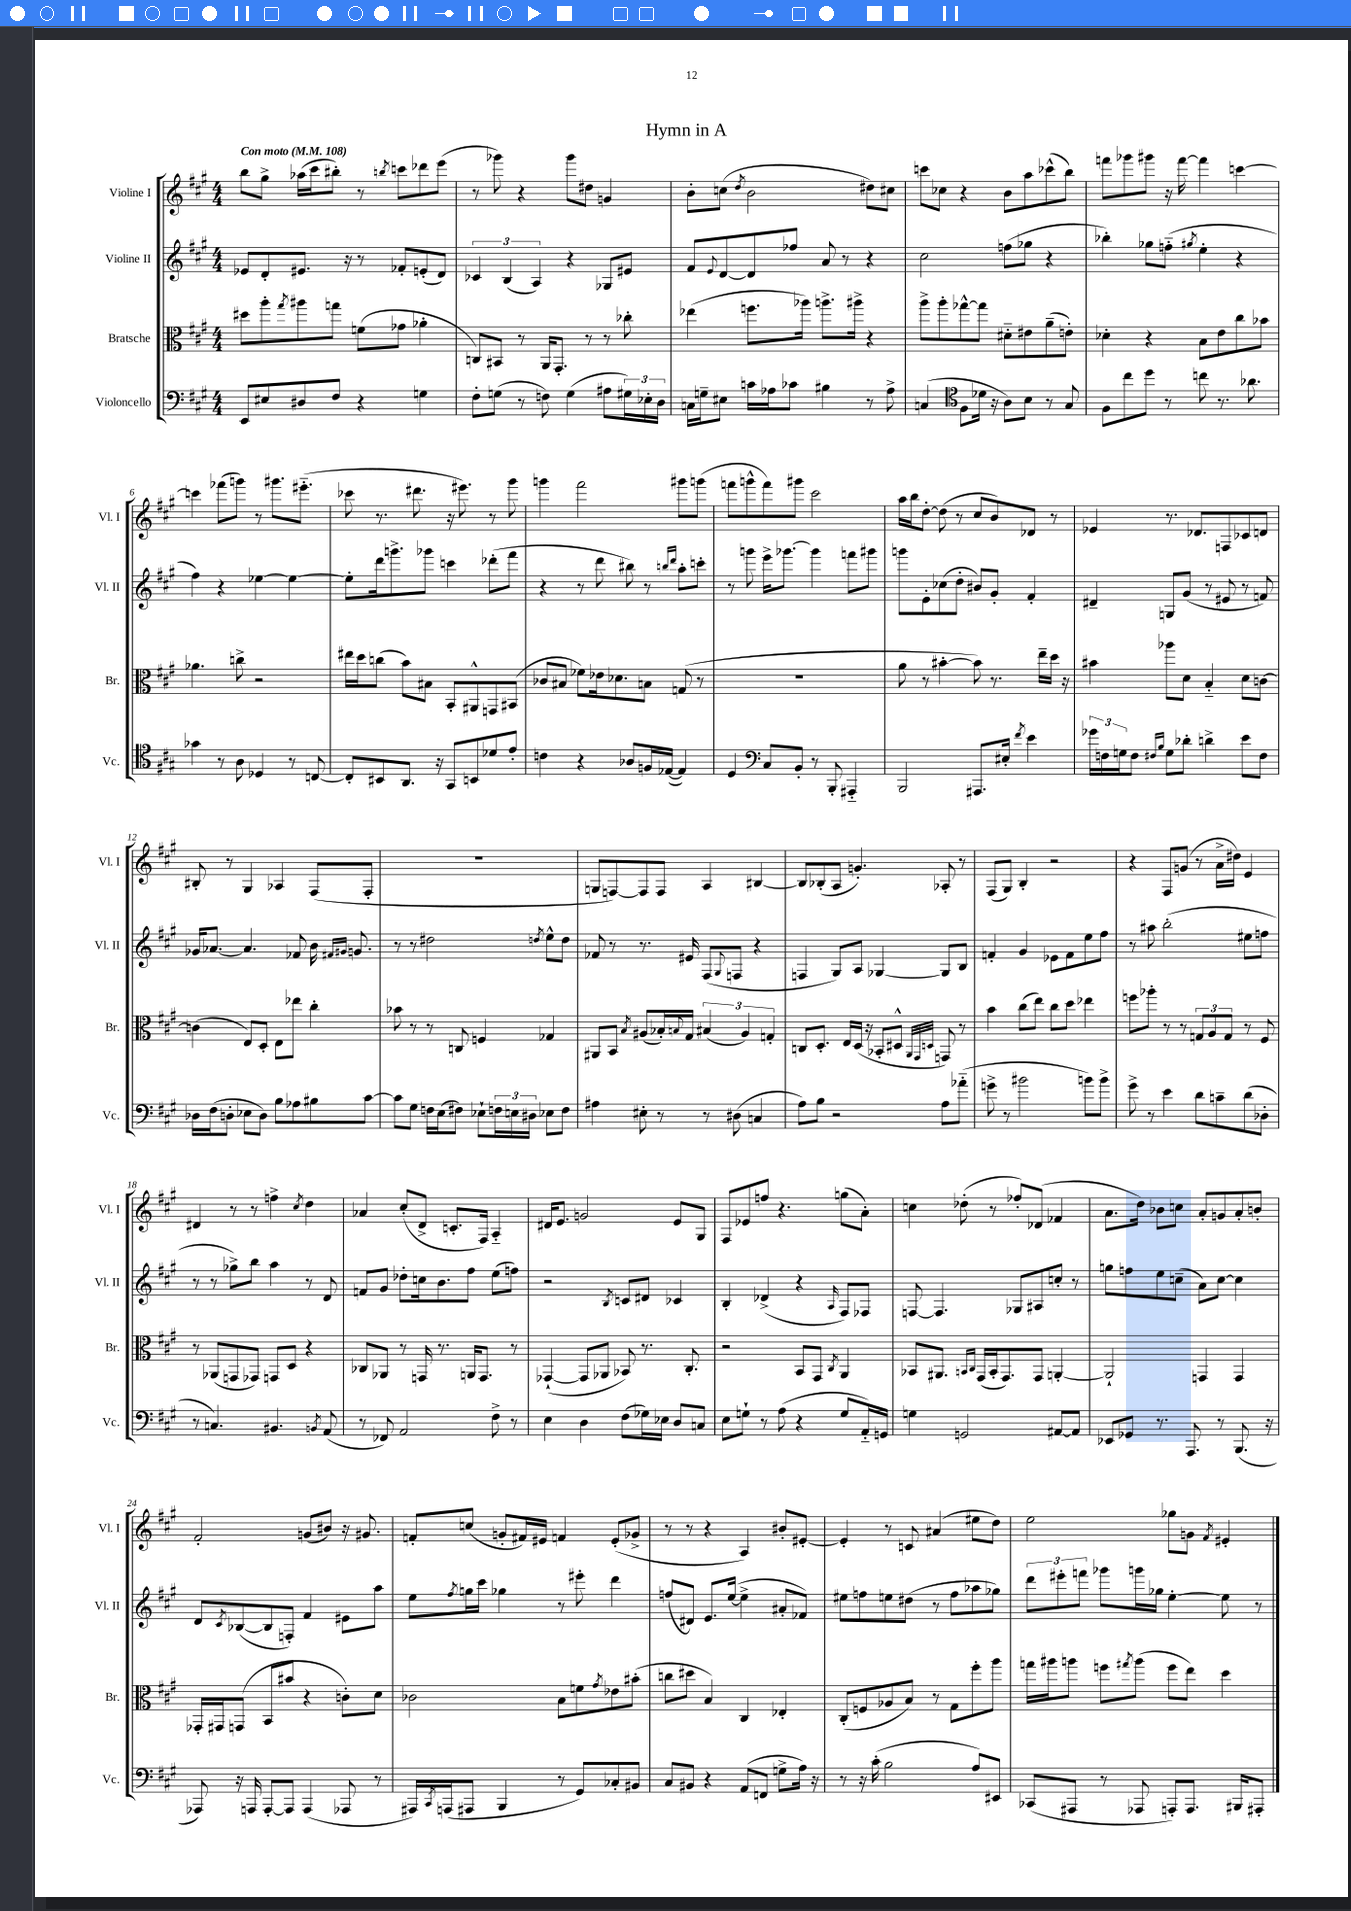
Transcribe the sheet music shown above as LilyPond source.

\header { title = "Hymn in A" }
<<
\new StaffGroup <<
\new Staff = "s0" \with { instrumentName = "Violine I" shortInstrumentName = "Vl. I" } {
    \clef treble \key a \major \numericTimeSignature \time 4/4 \tempo "Con moto" 4 = 108
    b''8 gis''8-> aes''16( cis'''16 bis''8-.) r8 \acciaccatura { b''8 } c'''8 des'''8 e'''8( |
    r8 ges'''8) r4 ges'''8 dis''8 g'4 |
    b'8-. c''8( \acciaccatura { d''8 } b'2 dis''8) cis''8 |
    c'''8 ces''8 r4 b'8 a''8 ces'''8-^( b''8) |
    f'''8 ges'''8 gis'''8 r16 f'''16~ f'''4 c'''4~ |
    c'''4 fes'''8( g'''8) r8 gis'''8. eis'''8.-_( |
    ces'''8 r8. dis'''8. r16 eis'''8.) r8 gis'''8 |
    g'''4 fis'''2 gis'''8 g'''8( |
    f'''8 g'''8-^ f'''8) gis'''8 cis'''2 |
    a''16 b''16 d''8~-. d''8( r8 cis''8 b'8) des'8 r8 |
    ees'4 r8. des'8. f8 ces'8 d'8 |
    bis8-. r8 gis4 aes4 fis8( fis8-. |
    R1 |
    g8 f8~) f8 f8 a4 bis4~ |
    bis8 bes8-.( a8 g'4.-.) aes8-. r8 |
    fis8( gis8) b4-. r2 |
    r4 fis8 g'8( r8 a'16-> dis''16) e'4 |
    dis'4 r8 r8 f''4-> \acciaccatura { cis''8 } d''4 |
    aes'4 cis''8-.( d'8-> c'8.-. fis16) a4-_ |
    dis'16 e'8. g'2 e'8 gis8 |
    fis8 ees'8 f''8 r4. g''8( a'8-.) |
    c''4 des''8-.( r8 fes''8-.) des'8( fes'4 |
    a'8. d''16) bes'8 c''8 a'8-. g'8 a'8-. b'8-. |
    fis'2-. g'8( bis'8) r16 gis'8. |
    f'8-. c''8( g'8-. fis'16) eis'16 f'4 eis'8-.( ges'8-> |
    r8 r8 r4 a4) bis'8-. eis'8~-. |
    eis'4-. r8 c'8 ais'4( eis''8 d''8) |
    e''2 ges''8 g'8 \acciaccatura { fis'8 } eis'4-. \bar "|." |
}
\new Staff = "s1" \with { instrumentName = "Violine II" shortInstrumentName = "Vl. II" } {
    \clef treble \key a \major \numericTimeSignature \time 4/4
    ees'8 d'8-. eis'8. r16 r8 fes'8-. e'8-.( d'8) |
    \tuplet 3/2 { ces'4 b4( a4) } r4 ges8 eis'8 |
    fis'8 \appoggiatura { e'8 } d'8~ d'8 fes''8 a'8 r8 r4 |
    cis''2 f''8( ges''8 r4 |
    bes''4-.) ges''8 f''8-_( \acciaccatura { gis''8 } e''4-. r4 |
    fis''4) r4 ees''4~ ees''4~ |
    ees''8-. d'''16 g'''8.-> ges'''8 c'''4 des'''8-.( fis'''8 |
    r4 r8 d'''8 bis''8) r8 \grace { b''16 d'''16 } a''8-. c'''8-. |
    r8 g'''8 e'''16-> ges'''8.~ ges'''4 f'''8 gis'''8 |
    g'''8 e'8-. ces''8( d''8-. bis'8) gis'8-. fis'4-. |
    dis'4-- g8 gis'8( r8 eis'8 r8 f'8) |
    ges'16 aes'8.~ aes'4. fes'8 b'16 \grace { fis'16 gis'16 } g'8. |
    r8 r8 dis''2 \acciaccatura { d''8 } e''8-^ d''8 |
    fes'8 r8 r8. eis'16 fis8( \appoggiatura { gis8 } f8 r4 |
    f4 gis8) a8 ges4~ ges8 b8 |
    f'4-. gis'4 ees'8 f'8 e''8 fis''8 |
    r8 ais''8 b''2-.( eis''8 f''8 |
    r8 r8 ges''8->) b''8 a''4 r8 d'8 |
    f'8 gis'8 des''8-. c''16 b'8. fis''8 e''8( f''8) |
    r2 \acciaccatura { b8 } c'8 dis'8 ces'4 |
    b4-. des'4->( r4 \grace { a16 } fis8) fes8 |
    f8~ f4. ges8 ais8 c''8-. r8 |
    g''8 f''8 e''8 c''8--( a'8) c''8~ c''4 |
    d'8 \acciaccatura { cis'8 } bes8~( bes8 f8-.) fis'4 eis'8 a''8 |
    e''8 \acciaccatura { fis''8 } g''16 cis'''16 ges''4 r8 eis'''8-. d'''4 |
    f''8( dis'8) e'8. e''16~( e''4-> ais'8-. fes'8) |
    eis''8 f''8 e''8 dis''8( r8 f''8 aes''8 ges''8) |
    \tuplet 3/2 { d'''8 eis'''8-. f'''8 } ges'''8 g'''16 ges''16 e''4~-. e''8 r8 \bar "|." |
}
\new Staff = "s2" \with { instrumentName = "Bratsche" shortInstrumentName = "Br." } {
    \clef alto \key a \major \numericTimeSignature \time 4/4
    dis''8 a''8-. \acciaccatura { gis''8 } ais''8 g''8 f'8( ges'8 aes'4-. |
    c8) bis,8 r8 a,16 gis,8.-. r8 r8 ces''8-. |
    ees''4( f''8. aes''16) a''8.-> ais''16-> r4 |
    a''8-> a''8-. ges''8~-^ ges''8 dis'8-_ eis'8 a'8--( e'8-.) |
    des'4-. r4 b8 e'8 cis''8 bes'8 |
    aes'4. c''8-> r2 |
    eis''16 d''16 c''8( b'8) bis8 b,8-. ais,8-^ g,8 bis,8( |
    ces'8 bis8 fes'8) ees'16 des'8. b8 g8( r8 |
    R1 |
    a'8 r8 bis'4~-. bis'8) r8. e''16-- d''16 r16 |
    bis'4 aes''8 d'8 b4-_ d'8 c'8~ |
    c'4( e8) d8-. e8 ees''8 cis''4-. |
    bes'8 r8 r8 c8 f4 ges4 |
    ais,8 b,8 \acciaccatura { b8 } ais8( bes16-.) \appoggiatura { b8 } gis16 \tuplet 3/2 { bis4( ais4) g4-. } |
    c8 d8.-. e16 d16( r16 bes,8-. dis8-^ \grace { a,32 gis,32 d32 } g,8) r8 |
    b'4 cis''8( e''8) cis''8 d''8 ees''4 |
    f''8 aes''8-. r8 r8 \tuplet 3/2 { g8 a8 g8 } r8 fis8 |
    r8 aes,8( g,8 ges,8) g,8 d8 r4 |
    ces8 aes,8 r8 g,16 r8. a,16 g,8. r8 |
    ges,4~-!( ges,8 aes,8 bes,8) r8. cis8.-. |
    r2 b,8 gis,8 \acciaccatura { cis8 } a,4 |
    bes,8 ais,8. \grace { b,16 cis16 } gis,16( b,16-. gis,8.) gis,8 a,4~-. |
    a,2-! g,4 g,4 |
    ges,16-. gis,16 g,8( b,8 bis'8 r4 c'8-.) d'8 |
    ces'2 b8 f'8 \acciaccatura { gis'8 } ees'8 bis'8-.( |
    c''8 dis''8 b4) cis4 ees4-. |
    cis8-.( f8 aes8 b8) r8 gis8 fis''8-. a''8 |
    g''16 ais''16 a''8 f''8 \acciaccatura { gis''8 } a''8( f''8 e''8) d''4 \bar "|." |
}
\new Staff = "s3" \with { instrumentName = "Violoncello" shortInstrumentName = "Vc." } {
    \clef bass \key a \major \numericTimeSignature \time 4/4
    e,8 eis8 dis8 fis8 r4 g4 |
    fis8-. g8( r8 f8) g4( ais8 \tuplet 3/2 { gis16) ees16-. d16 } |
    c16 g16-- eis8 c'16 aes16 ces'8 bis4 r8 aes8-> |
    c4( \clef tenor fis8 des'16 r16 a8) b8 r8 gis8 |
    fis8 cis''8 d''8 r8 c''8 r8. aes'8. |
    ges'4 r8 a8 des4 r8 c8~ |
    c8-. bis,8 a,8. r16 gis,8 b,8 des'8 e'8-. |
    c'4 r4 aes8 f16 ees16~( ees4) |
    d4 \clef bass cis8 b,8-. r8 b,,8-. ais,,4-_ |
    b,,2 ais,,8. eis16-. \acciaccatura { fis'8 } e'4 |
    \tuplet 3/2 { ges'16 f16 g16 } f8 \grace { fis16 b16 } g8 des'8-. d'4-> e'8 fis8 |
    des16 fis16( d8-. ees8 d8) b8 aes8 bis8 cis'8~ |
    cis'8 gis8 f16 e16( fis8) ees8-! \tuplet 3/2 { f16 e16 dis16 } ees8 f8 |
    ais4 eis8-. r8 r8 dis8( c4 |
    a8) b8 r2 a8 aes'8-_( |
    g'8-> r8 bis'2 b'8) b'8-> |
    gis'8-> r8 e'4 d'8 c'8-- d'8( des8-. |
    r8 c4.) bis,4. \acciaccatura { b,8 } a,8( |
    r8 fes,8) a,2 fis8-> r8 |
    e4 d4 fis8( ges16) ees16 d8 c8 |
    e8 g8-! r8 a8( r4 g8 a,16-_) g,16 |
    g4 g,2 ais,8~ ais,8 |
    ees,8 ges,8 r8. a,,8. r8 b,,8.( r16 |
    aes,,8) r16 a,,16 a,,8~-. a,,8 a,,4( aes,,8 r8 |
    ais,,16) \acciaccatura { cis,8 } a,,16( ais,,8 b,,4 r8 gis,8) ces8-. bis,8 |
    cis8 bis,8 r4 a,8( f,8 g8-> a16) r16 |
    r8 r16 cis'16-.( b2 a8) eis,8 |
    ces,8( ais,,8 r8 aes,,8 a,,8-.) a,,8. bis,,16 ais,,8-. \bar "|." |
}
>>
>>
